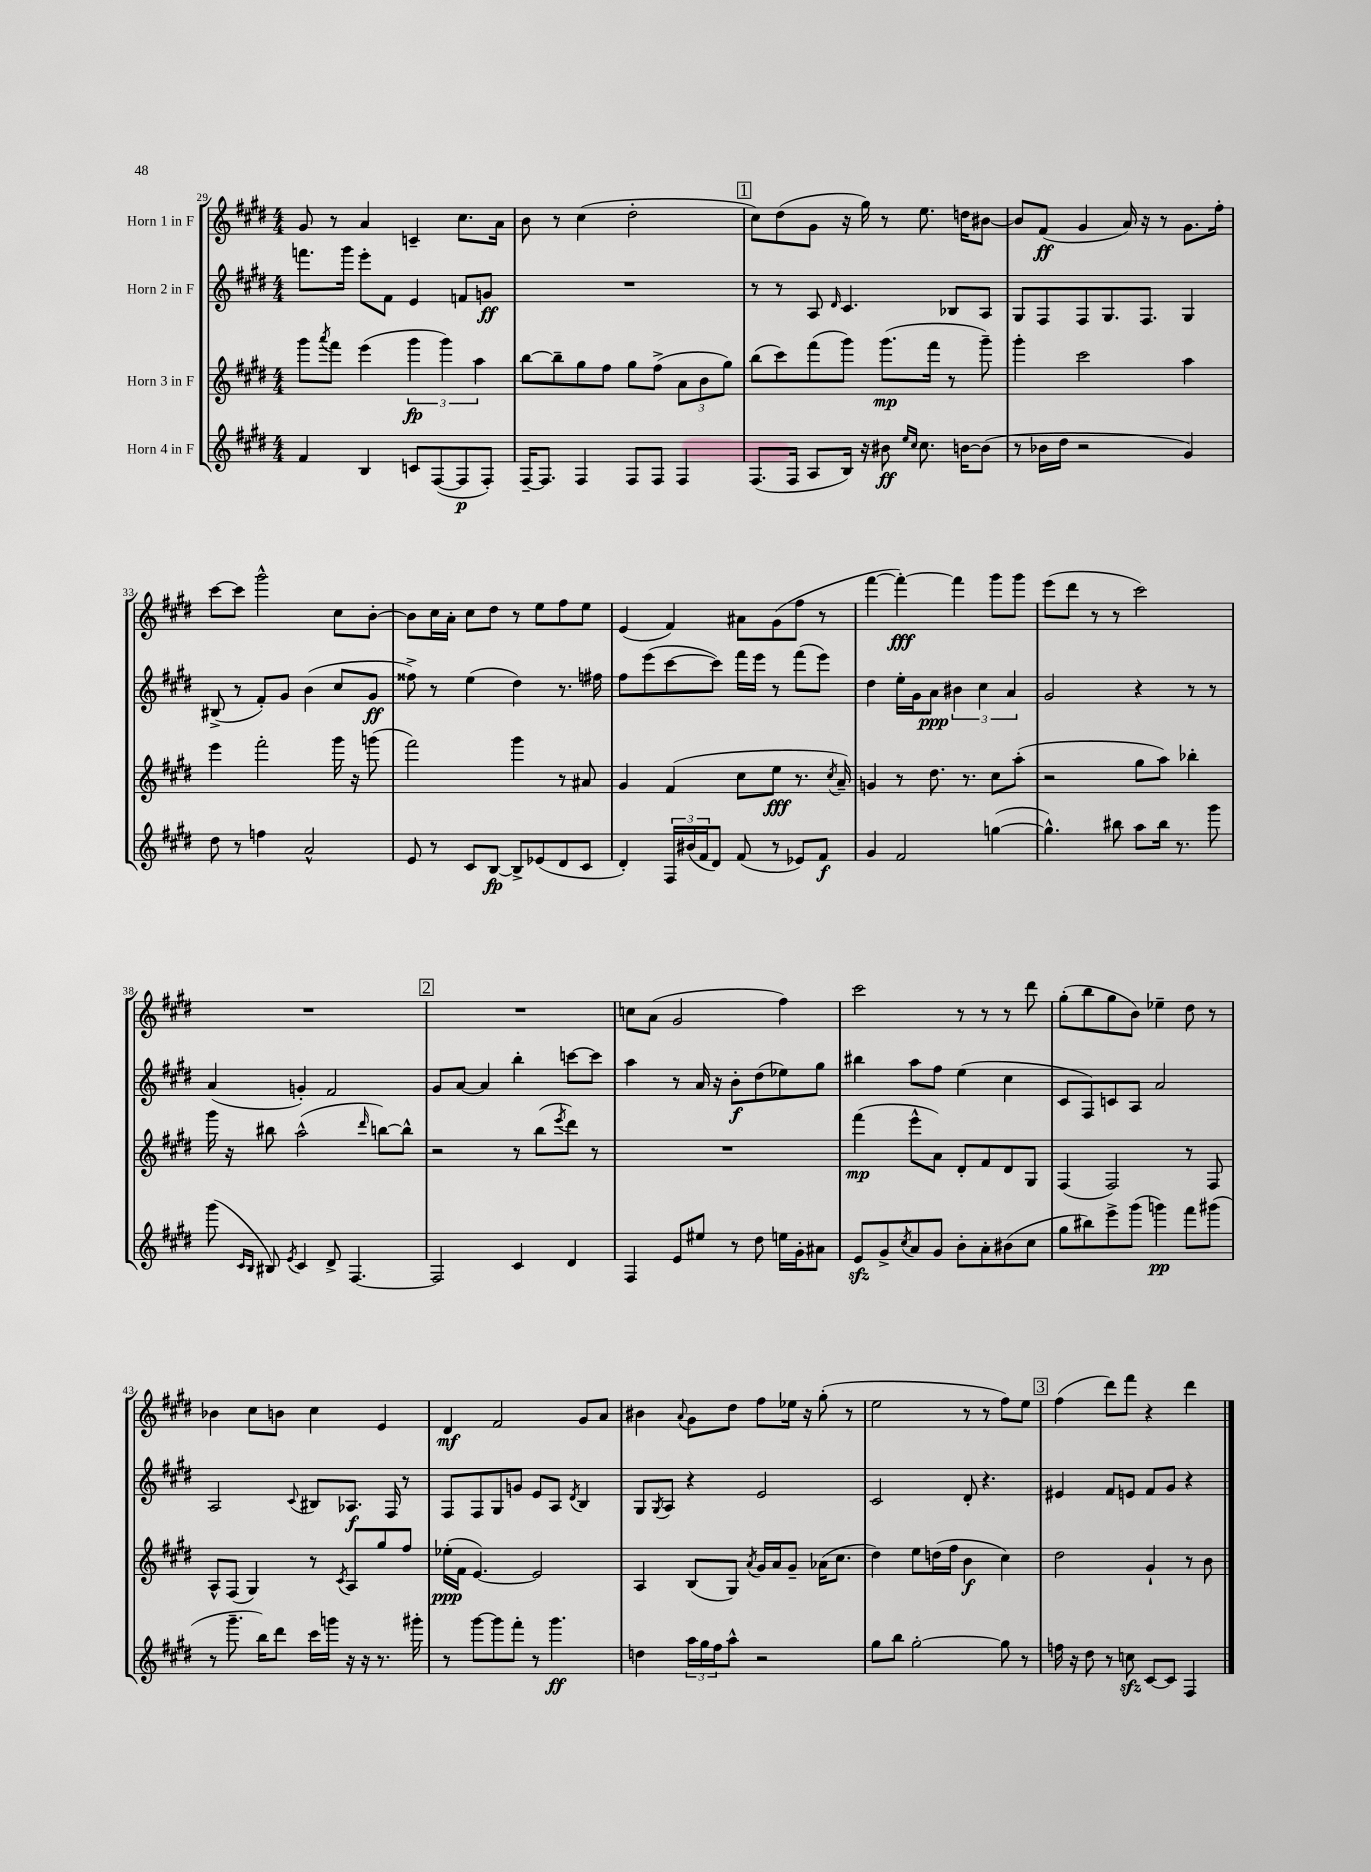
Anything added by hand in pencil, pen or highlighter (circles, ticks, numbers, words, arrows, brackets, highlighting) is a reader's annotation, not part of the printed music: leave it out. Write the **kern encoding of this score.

**kern	**dynam	**kern	**dynam	**kern	**dynam	**kern	**dynam
*part4	*part4	*part3	*part3	*part2	*part2	*part1	*part1
*staff4	*staff4	*staff3	*staff3	*staff2	*staff2	*staff1	*staff1
*I"Horn 4 in F	*	*I"Horn 3 in F	*	*I"Horn 2 in F	*	*I"Horn 1 in F	*
*clefG2	*	*clefG2	*	*clefG2	*	*clefG2	*
*k[f#c#g#d#]	*	*k[f#c#g#d#]	*	*k[f#c#g#d#]	*	*k[f#c#g#d#]	*
*M4/4	*	*M4/4	*	*M4/4	*	*M4/4	*
=29	=29	=29	=29	=29	=29	=29	=29
4f#/	.	8ggg#\L	.	8.fffn\L	.	8g#/	.
.	.	8qaaa/	.	.	.	.	.
.	.	8fff#\J	.	.	.	8r	.
.	.	.	.	16ggg#\Jk	.	.	.
4B/	.	(4eee\	.	8eee'\L	.	4a/	.
.	.	.	.	8f#\J	.	.	.
8cn/L	.	6ggg#\	fp	4e/	.	4cn~/	.
([8F#/	.	.	.	.	.	.	.
.	.	6ggg#\)	.	.	.	.	.
8F#/]	p	.	.	8fn/L	.	8.cc#\L	.
.	.	6aa\	.	.	.	.	.
8F#'/J)	.	.	.	8gn/J	ff	.	.
.	.	.	.	.	.	16a\Jk	.
=30	=30	=30	=30	=30	=30	=30	=30
[16F#~/KL	.	[8bb\L	.	1r	.	8b\	.
8.F#/J]	.	.	.	.	.	.	.
.	.	8bb~\]	.	.	.	8r	.
4F#/	.	8gg#\	.	.	.	(4cc#\	.
.	.	8ff#\J	.	.	.	.	.
8F#/L	.	8gg#\L	.	.	.	2dd#'\	.
8F#/J	.	(8ff#^\J	.	.	.	.	.
4F#/	.	12a\L	.	.	.	.	.
.	.	12b\	.	.	.	.	.
.	.	12gg#\J)	.	.	.	.	.
!!LO:REH:place=s1:t=1
=31	=31	=31	=31	=31	=31	=31	=31
(8.F#/L	.	(8bb\L	.	8r	.	8cc#\L)	.
.	.	8ccc#\)	.	8r	.	(8dd#\	.
16F#/Jk	.	.	.	.	.	.	.
8A/L	.	(8fff#\	.	8A/	.	8g#\J	.
.	.	.	.	16qqd#/	.	.	.
16B/Jk)	.	8ggg#\J)	.	4.c#/	.	16r	.
16r	.	.	.	.	.	16gg#\)	.
8b#X\	ff	(8.ggg#\L	mp	.	.	8r	.
16qqee/LL	.	.	.	.	.	.	.
16qqcc#/JJ	.	.	.	.	.	.	.
8.cc#\	.	.	.	.	.	8.ee\	.
.	.	16fff#\Jk	.	.	.	.	.
.	.	8r	.	8B-X/L	.	.	.
[16bn\KL	.	.	.	.	.	16ddn\KL	.
(8b\J]	.	8ggg#~\)	.	8A/J	.	[8b#X\J	.
=32	=32	=32	=32	=32	=32	=32	=32
8r	.	4ggg#'\	.	8G#/L	.	8b#/L]	.
16b-X\LL	.	.	.	8F#/	.	(8f#/J	ff
16dd#\JJ	.	.	.	.	.	.	.
2r	.	2ccc#\	.	8F#/	.	4g#/	.
.	.	.	.	8.G#/	.	.	.
.	.	.	.	.	.	16a/)	.
.	.	.	.	8.F#/J	.	16r	.
.	.	.	.	.	.	8r	.
4g#/)	.	4aa\	.	4G#/	.	8.g#\L	.
.	.	.	.	.	.	16ff#'\Jk	.
!!LO:LB:g=z
=33	=33	=33	=33	=33	=33	=33	=33
8dd#\	.	4eee\	.	(8B#X^/	.	[8ccc#\L	.
8r	.	.	.	8r	.	8ccc#\J]	.
4ffn\	.	2fff#'\	.	8f#'/L)	.	2ggg#^^\	.
.	.	.	.	8g#/J	.	.	.
2a^^/	.	.	.	(4b\	.	.	.
.	.	16ggg#\	.	8cc#/L	.	8cc#\L	.
.	.	16r	.	.	.	.	.
.	.	(8gggn\	.	8g#/J	ff	[8b'\J	.
=34	=34	=34	=34	=34	=34	=34	=34
8e/	.	2fff#\)	.	8ff##X^\)	.	8b\L]	.
8r	.	.	.	8r	.	16cc#\L	.
.	.	.	.	.	.	16a'\JJ	.
8c#/L	.	.	.	(4ee\	.	8cc#\L	.
[8B/J	fp	.	.	.	.	8dd#\J	.
8B^/L]	.	4ggg#\	.	4dd#\)	.	8r	.
(8e-X/	.	.	.	.	.	8ee\L	.
8d#/	.	8r	.	8.r	.	8ff#\	.
8c#/J	.	8a#X/	.	.	.	8ee\J	.
.	.	.	.	16ff#X\	.	.	.
=35	=35	=35	=35	=35	=35	=35	=35
4d#'/)	.	4g#/	.	8ff#\L	.	(4e/	.
.	.	.	.	(8eee\	.	.	.
24F#/LL	.	(4f#/	.	[8ccc#\	.	4f#/)	.
(24b#X/	.	.	.	.	.	.	.
24f#/J	.	.	.	.	.	.	.
8d#/J)	.	.	.	8ccc#\J])	.	.	.
(8f#/	.	8cc#\L	.	16fff#\LL	.	8a#X\L	.
.	.	.	.	16eee\JJ	.	.	.
8r	.	8ee\J	fff	8r	.	(8g#\	.
8e-X/L)	.	8.r	.	(8fff#\L	.	8ff#\J	.
8f#/J	f	.	.	8eee\J)	.	8r	.
.	.	8qcc#/	.	.	.	.	.
.	.	16a~/)	.	.	.	.	.
=36	=36	=36	=36	=36	=36	=36	=36
4g#/	.	4gn/	.	4dd#\	.	[4fff#\	.
2f#/	.	8r	.	16ee'\LL	.	4fff#'\_)	fff
.	.	.	.	16g#\J	.	.	.
.	.	8.dd#\	.	8a\J	ppp	.	.
.	.	.	.	6b#X\	.	4fff#\]	.
.	.	8.r	.	.	.	.	.
.	.	.	.	6cc#\	.	.	.
([4ggn\	.	8cc#\L	.	.	.	8ggg#\L	.
.	.	.	.	6a/	.	.	.
.	.	(8aa'\J	.	.	.	8ggg#\J	.
=37	=37	=37	=37	=37	=37	=37	=37
4.gg^^\])	.	2r	.	2g#/	.	(8eee\L	.
.	.	.	.	.	.	8ddd#\J	.
.	.	.	.	.	.	8r	.
8bb#X\	.	.	.	.	.	8r	.
8aa\L	.	8gg#\L	.	4r	.	2ccc#\)	.
16bb#\Jk	.	8aa\J)	.	.	.	.	.
8.r	.	.	.	.	.	.	.
.	.	4bb-X'\	.	8r	.	.	.
8ggg#\	.	.	.	8r	.	.	.
!!LO:LB:g=z
=38	=38	=38	=38	=38	=38	=38	=38
(8ggg#\	.	16ggg#\	.	(4a/	.	1r	.
.	.	16r	.	.	.	.	.
16qqc#/LL	.	.	.	.	.	.	.
16qqB/JJ	.	.	.	.	.	.	.
8B#X/)	.	8bb#X\	.	.	.	.	.
8qe/	.	.	.	.	.	.	.
4c#/	.	(2aa^^\	.	4gn'/)	.	.	.
8d#^/	.	.	.	2f#/	.	.	.
[4.F#/	.	.	.	.	.	.	.
.	.	16qqddd#/	.	.	.	.	.
.	.	[8bbn\L)	.	.	.	.	.
.	.	8bb^^\J]	.	.	.	.	.
!!LO:REH:place=s1:t=2
=39	=39	=39	=39	=39	=39	=39	=39
2F#/]	.	2r	.	8g#/L	.	1r	.
.	.	.	.	[8a/J	.	.	.
.	.	.	.	4a/]	.	.	.
4c#/	.	8r	.	4bb'\	.	.	.
.	.	(8bb\L	.	.	.	.	.
.	.	8qeee/	.	.	.	.	.
4d#/	.	8ddd#\J)	.	[8cccn\L	.	.	.
.	.	8r	.	8ccc\J]	.	.	.
=40	=40	=40	=40	=40	=40	=40	=40
4F#/	.	1r	.	4aa\	.	8ccn\L	.
.	.	.	.	.	.	(8a\J	.
8e/L	.	.	.	8r	.	2g#/	.
8ee#X/J	.	.	.	16a/	.	.	.
.	.	.	.	16r	.	.	.
8r	.	.	.	8b'\L	f	.	.
8dd#\	.	.	.	(8dd#\	.	.	.
16een\LL	.	.	.	8ee-X\)	.	4ff#\)	.
16g#'\J	.	.	.	.	.	.	.
8a#X\J	.	.	.	8gg#\J	.	.	.
=41	=41	=41	=41	=41	=41	=41	=41
8ezz/L	.	(4fff#\	mp	4bb#X\	.	2ccc#\	.
8g#^/	.	.	.	.	.	.	.
8qcc#/	.	.	.	.	.	.	.
8a/	.	8eee^^\L	.	8aa\L	.	.	.
8g#/J	.	8a\J)	.	8ff#\J	.	.	.
8b'\L	.	8d#'/L	.	(4ee\	.	8r	.
8a'\	.	8f#/	.	.	.	8r	.
(8b#X\	.	8d#/	.	4cc#\	.	8r	.
8cc#\J	.	8G#/J	.	.	.	8ddd#\	.
=42	=42	=42	=42	=42	=42	=42	=42
8gg#\L	.	(4F#/	.	8c#/L	.	(8gg#'\L	.
8bb#X\)	.	.	.	8F#/)	.	8bb\	.
8eee^\	.	2F#/)	.	8cn/	.	8gg#\	.
(8ggg#\J	.	.	.	8A/J	.	8b\J)	.
4gggn\)	pp	.	.	2a/	.	4ee-X~\	.
8fff#\L	.	8r	.	.	.	8dd#\	.
(8ggg#X\J	.	8F#/	.	.	.	8r	.
!!LO:LB:g=z
=43	=43	=43	=43	=43	=43	=43	=43
8r	.	8A^^/L	.	2A/	.	4b-X\	.
8.ggg#~\	.	(8F#/J	.	.	.	.	.
.	.	4G#/)	.	.	.	8cc#\L	.
16bb\KL)	.	.	.	.	.	.	.
8ddd#\J	.	.	.	.	.	8bn\J	.
.	.	.	.	8qqc#/	.	.	.
16ccc#\LL	.	8r	.	8B#X/L	.	4cc#\	.
16gggn\JJ	.	.	.	.	.	.	.
.	.	8qc#/	.	.	.	.	.
16r	.	8A/L	.	8.A-X/J	f	.	.
16r	.	.	.	.	.	.	.
8.r	.	8gg#/	.	.	.	4e/	.
.	.	.	.	16F#/	.	.	.
.	.	8ff#/J	.	8r	.	.	.
16ggg#X'\	.	.	.	.	.	.	.
=44	=44	=44	=44	=44	=44	=44	=44
8r	.	(16ee-X'\LL	ppp	8F#/L	.	4d#/	mf
.	.	16f#\JJ	.	.	.	.	.
[8ggg#\L	.	[4.e/)	.	8F#/	.	.	.
8ggg#\]	.	.	.	8G#/	.	2f#/	.
8fff#'\J	.	.	.	8gn/J	.	.	.
8r	.	2e/]	.	8e/L	.	.	.
4.ggg#\	ff	.	.	8A/J	.	.	.
.	.	.	.	8qd#/	.	.	.
.	.	.	.	4B/	.	8g#/L	.
.	.	.	.	.	.	8a/J	.
=45	=45	=45	=45	=45	=45	=45	=45
4ddn\	.	4A/	.	8G#/L	.	4b#X\	.
.	.	.	.	8qG#/	.	.	.
.	.	.	.	8A/J	.	.	.
.	.	.	.	.	.	8qqa/	.
24aa\LL	.	(8B/L	.	4r	.	8g#\L	.
24gg#\	.	.	.	.	.	.	.
24ff#\J	.	.	.	.	.	.	.
8aa^^\J	.	8G#/J)	.	.	.	8dd#\J	.
.	.	8qa/	.	.	.	.	.
2r	.	16g#/LL	.	2e/	.	8ff#\L	.
.	.	16a/J	.	.	.	.	.
.	.	8g#~/J	.	.	.	16ee-X\Jk	.
.	.	.	.	.	.	16r	.
.	.	(16a-X\KL	.	.	.	(8gg#'\	.
.	.	8.cc#\J	.	.	.	.	.
.	.	.	.	.	.	8r	.
=46	=46	=46	=46	=46	=46	=46	=46
8gg#\L	.	4dd#\)	.	2c#/	.	2ee\	.
8bb\J	.	.	.	.	.	.	.
[2gg#'\	.	8ee\L	.	.	.	.	.
.	.	(16ddn\L	.	.	.	.	.
.	.	16ff#\JJ	.	.	.	.	.
.	.	4b\	f	8d#'/	.	8r	.
.	.	.	.	4.r	.	8r	.
8gg#\]	.	4cc#\)	.	.	.	8ff#\L)	.
8r	.	.	.	.	.	8ee\J	.
!!LO:REH:place=s1:t=3
=47	=47	=47	=47	=47	=47	=47	=47
16ffn\	.	2dd#\	.	4e#X/	.	(4ff#\	.
16r	.	.	.	.	.	.	.
8dd#\	.	.	.	.	.	.	.
8r	.	.	.	8f#/L	.	8ddd#\L)	.
8ccnzz\	.	.	.	8en/J	.	8fff#\J	.
[8c#/L	.	4g#`/	.	8f#/L	.	4r	.
8c#/J]	.	.	.	8g#/J	.	.	.
4F#/	.	8r	.	4r	.	4ddd#\	.
.	.	8b\	.	.	.	.	.
==	==	==	==	==	==	==	==
*-	*-	*-	*-	*-	*-	*-	*-
